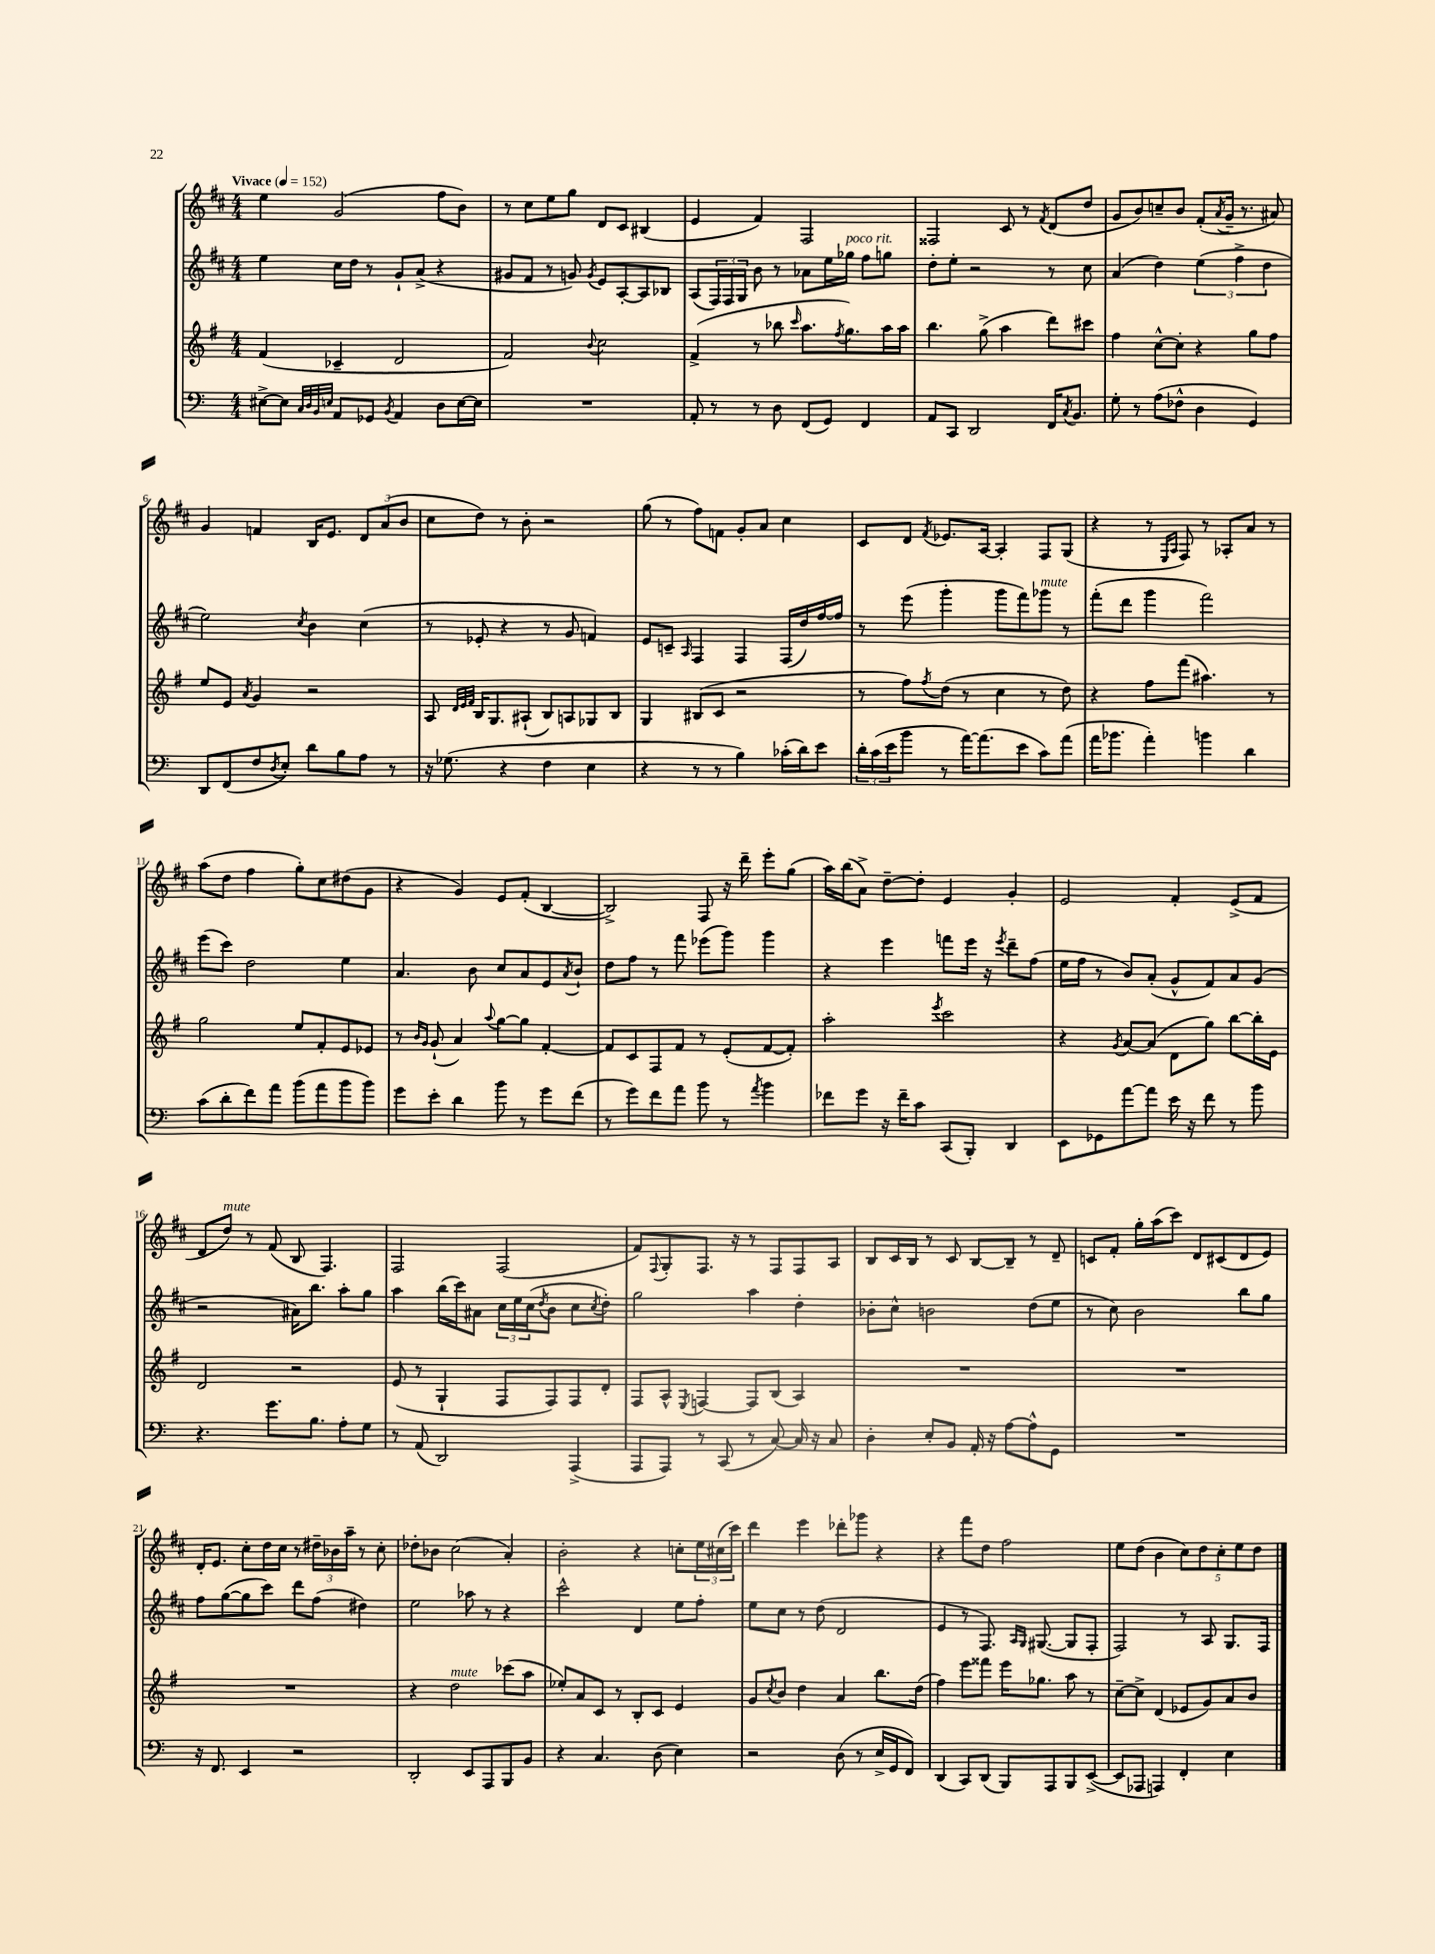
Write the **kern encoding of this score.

**kern	**kern	**kern	**kern
*staff4	*staff3	*staff2	*staff1
*clefF4	*clefG2	*clefG2	*clefG2
*k[]	*k[f#]	*k[f#c#]	*k[f#c#]
*M4/4	*M4/4	*M4/4	*M4/4
*MM152	*MM152	*MM152	*MM152
[8E#^	(4f#	4ee	4ee
8E#]	.	.	.
32qqC	.	.	.
32qqD	.	.	.
32qqBB	.	.	.
32qqE	.	.	.
8AA	4c-~	16cc#	(2g
.	.	16dd	.
8GG-	.	8r	.
8qBB	.	.	.
4AA	2d	8g`	.
.	.	(8a^	.
8D	.	4r	8ff#
[16E	.	.	8b)
16E]	.	.	.
=	=	=	=
1r	2f#)	8g#	8r
.	.	8f#	8cc#
.	.	8r	8ee
.	.	8g)	8gg
.	8qqb	8qg	.
.	2cc	8e	8d
.	.	[8A'	8c#
.	.	8A]	(4B#
.	.	8B-	.
=	=	=	=
8AA'	(4f#^	(8A	4e
8r	.	24F#)	.
.	.	24F#	.
.	.	24G	.
8r	8r	8b	4f#)
8D	8bb-	8r	.
.	16qqccc	.	.
(8FF	8.aa	8a-	2F#
8GG)	.	16ee	.
.	8qff#	.	.
.	8.gg)	16gg-	.
4FF	.	8ff#	.
.	16aa	8gg	.
.	16aa	.	.
=	=	=	=
8AA	4.bb	8dd'	2F##
8CC	.	8ee'	.
2DD	.	2r	.
.	(8gg^	.	.
.	4aa	.	8c#
.	.	.	8r
.	.	.	8qf#
16FF	8ddd)	8r	(8d
8qC	.	.	.
8.BB	.	.	.
.	8ccc#	8cc#	8dd
=	=	=	=
8G'	4ff#	(4a	8g
8r	.	.	8b)
(8A	[8cc^^	4dd)	8cc~
8F-^^	8cc']	.	8b
4D	4r	(6ee	(8f#'
.	.	.	8qa
.	.	.	16g~
.	.	6ff#^	.
.	.	.	8.r
4GG)	8gg	.	.
.	.	6dd	.
.	8ff#	.	8a#)
=	=	=	=
8DD	8ee	2ee)	4g
(8FF	8e	.	.
.	8qa	.	.
8F	4g	.	4f
8qD	.	.	.
8E')	.	.	.
.	.	8qcc#	.
8d	2r	4b	16B
.	.	.	8.e
8B	.	.	.
8A	.	(4cc#	12d
.	.	.	(12a
8r	.	.	.
.	.	.	12b
=	=	=	=
16r	8A	8r	8cc#
(8.G-	.	.	.
.	32qqd	.	.
.	32qqe	.	.
.	32qqf#	.	.
.	16B	8e-'	8dd)
.	8.G	.	.
4r	.	4r	8r
.	(8A#`	.	8b'
4F	8B)	8r	2r
.	8A	8g	.
4E	8G-	4f)	.
.	8B	.	.
=	=	=	=
4r	4G	8e	(8gg
.	.	8c~	8r
.	.	16qqA	.
8r	(8B#	4F#	8ff#)
8r	8c	.	8f
4B)	2r	4F#	8g'
.	.	.	8a
(16c-'	.	(16F#	4cc#
16d)	.	16dd)	.
8e	.	[16ff#	.
.	.	16ff#]	.
=	=	=	=
24d'	8r	8r	8c#
(24c	.	.	.
24e	.	.	.
8b	8ff#)	(8eee	8d
.	8qff#	.	8qf#
8r	(8dd	4ggg'	8.e-
[16a)	8r	.	.
(8.a]	.	.	[16A
.	4cc	8ggg	4A']
8e	.	8fff#)	.
8c)	8r	8ggg-	8F#
(8a	8dd)	8r	(8G
=	=	=	=
16a	4r	(8fff#'	4r
8.b-	.	.	.
.	.	8ddd	.
4a')	8ff#	4ggg	8r
.	.	.	16qqE
.	.	.	16qqA
.	(8fff#	.	8F#)
4b	4.aa#)	2fff#)	8r
.	.	.	8A-'
4d	.	.	8a
.	8r	.	8r
=	=	=	=
(8c	2gg	(8eee	(8aa
8d'	.	8ccc#)	8dd
8f)	.	2dd	4ff#
8a	.	.	.
(8b	8ee	.	8gg')
8a	8f#'	.	8cc#
8b	8e	4ee	(8dd#
8b)	8e-	.	8g
=	=	=	=
8g	8r	4.a	4r
.	16qqb	.	.
.	16qqg	.	.
8e'	(8g`	.	.
4d	4a)	.	4g)
.	.	8b	.
.	8qqaa	.	.
8b	[8gg	8cc#	8e
8r	8gg]	8a	(8f#'
8g	[4f#'	8e	[4B
.	.	8qa	.
(8f	.	8b`	.
=	=	=	=
8r	8f#]	8dd	2B^])
8g)	8c	8ff#	.
8f	8F#	8r	.
8a	8f#	8fff#	.
8b	8r	(8eee-	8F#
8r	(8e'	8ggg)	16r
.	.	.	16ddd~
8qa	.	.	.
4b	[8f#	4ggg	8eee'
.	8f#'])	.	(8gg
=	=	=	=
8f-	2aa'	4r	16aa)
.	.	.	(16bb
8g	.	.	8a^)
16r	.	4eee	[8dd~
16f-~	.	.	.
8c	.	.	8dd']
.	8qeee	.	.
(8CC	2ccc	8fff	4e
8BBB')	.	16eee	.
.	.	16r	.
.	.	8qeee	.
4DD	.	8ddd~	4g'
.	.	(8ff#	.
=	=	=	=
8EE	4r	16ee	2e
.	.	16ff#	.
8GG-	.	8r	.
.	8qg	.	.
[8a	[8a	8b)	.
8a]	(8a]	(8a'	.
16e	8d	8g^^	4f#'
16r	.	.	.
8f	8gg)	8f#)	.
8r	[8bb	8a	(8e^
8b	16bb']	(8g	8f#
.	16e	.	.
=	=	=	=
4.r	2d	2r	8d
.	.	.	8dd)
.	.	.	8r
8.g	.	.	(8f#
.	2r	16a#)	8B
8.B	.	8.bb	.
.	.	.	4.F#)
8A'	.	8aa'	.
8G	.	8gg	.
=	=	=	=
8r	(8e	4aa	2F#
(8AA	8r	.	.
2DD)	4G`	(16bb	.
.	.	16ccc#)	.
.	.	8a#	.
.	8F#	24cc#	(2F#
.	.	24ee	.
.	.	(24cc#	.
.	.	8qdd	.
.	8F#)	8b	.
(4AAA^	8F#	8cc#	.
.	.	8qcc#	.
.	8d'	8dd')	.
=	=	=	=
8AAA	8F#	2gg	8f#)
.	.	.	8qqF#
8AAA)	8A^^	.	8G'
.	8qE	.	.
8r	[4F	.	8.F#
(8CC	.	.	.
.	.	.	16r
8r	8F]	4aa	8r
[8C)	(8B	.	8F#
16C]	4A)	4dd'	8F#
16r	.	.	.
8C	.	.	8A
=	=	=	=
4D'	1r	8b-'	8B
.	.	8cc#^^	16c#
.	.	.	16B
8E'	.	2b	8r
8BB	.	.	8c#
16AA'	.	.	[8B
16r	.	.	.
[8A	.	.	8B~]
8A^^]	.	(8dd	8r
8GG	.	8ee	8d~
=	=	=	=
1r	1r	8r	8c
.	.	8cc#)	8f#'
.	.	2b	16gg'
.	.	.	(16aa
.	.	.	8ccc#)
.	.	.	8d
.	.	.	(8c#
.	.	8bb	8d
.	.	8gg	8e)
=	=	=	=
16r	1r	8ff#	16d'
8.FF	.	.	8.e
.	.	([8gg	.
4EE	.	8gg]	8cc#'
.	.	8ccc#)	16dd
.	.	.	16cc#
2r	.	8ddd	8r
.	.	(8ff#	24dd#~
.	.	.	24b-
.	.	.	24aa~
.	.	4dd#)	8r
.	.	.	8cc#'
=	=	=	=
2DD'	4r	2ee	8dd-'
.	.	.	8b-
.	2dd	.	(2cc#
8EE	.	8aa-	.
8AAA	.	8r	.
8BBB	(8ccc-	4r	4a')
8BB	8aa	.	.
=	=	=	=
4r	8ee-')	2ccc#^^	2b'
.	8a	.	.
4.C	8c	.	.
.	8r	.	.
.	8B'	4d	4r
(8D	8c	.	.
4E)	4e	8ee	8cc'
.	.	8ff#'	24ee
.	.	.	(24cc#
.	.	.	24ccc#)
=	=	=	=
2r	8g	8ee	4ddd
.	8qcc	.	.
.	8b	8cc#	.
.	4dd	8r	4eee
.	.	(8dd	.
(8D	4a	2d	8ddd-'
8r	.	.	8ggg-
16E^	8.bb	.	4r
16GG	.	.	.
8FF)	.	.	.
.	(16dd	.	.
=	=	=	=
(4DD	4ff#)	4e	4r
8CC)	8eee	8r	8fff#
(8DD	8fff##	8.F#)	8dd
8BBB)	16eee	.	2ff#
.	.	16qqA	.
.	.	16qqG	.
.	8.gg-	([8.G#	.
8AAA	.	.	.
8BBB	8aa	8G#]	.
([8EE^	8r	8F#'	.
=	=	=	=
8EE]	[8cc~	2F#)	8ee
8AAA-	8cc^]	.	(8dd
4AAA)	(4d	.	4b
4FF'	8e-	8r	10cc#)
.	.	.	10dd
.	8g)	8A	.
.	.	.	10cc#'
4E	8a	8.G	.
.	.	.	10ee
.	8b	.	.
.	.	.	10dd
.	.	16F#	.
==	==	==	==
*-	*-	*-	*-
